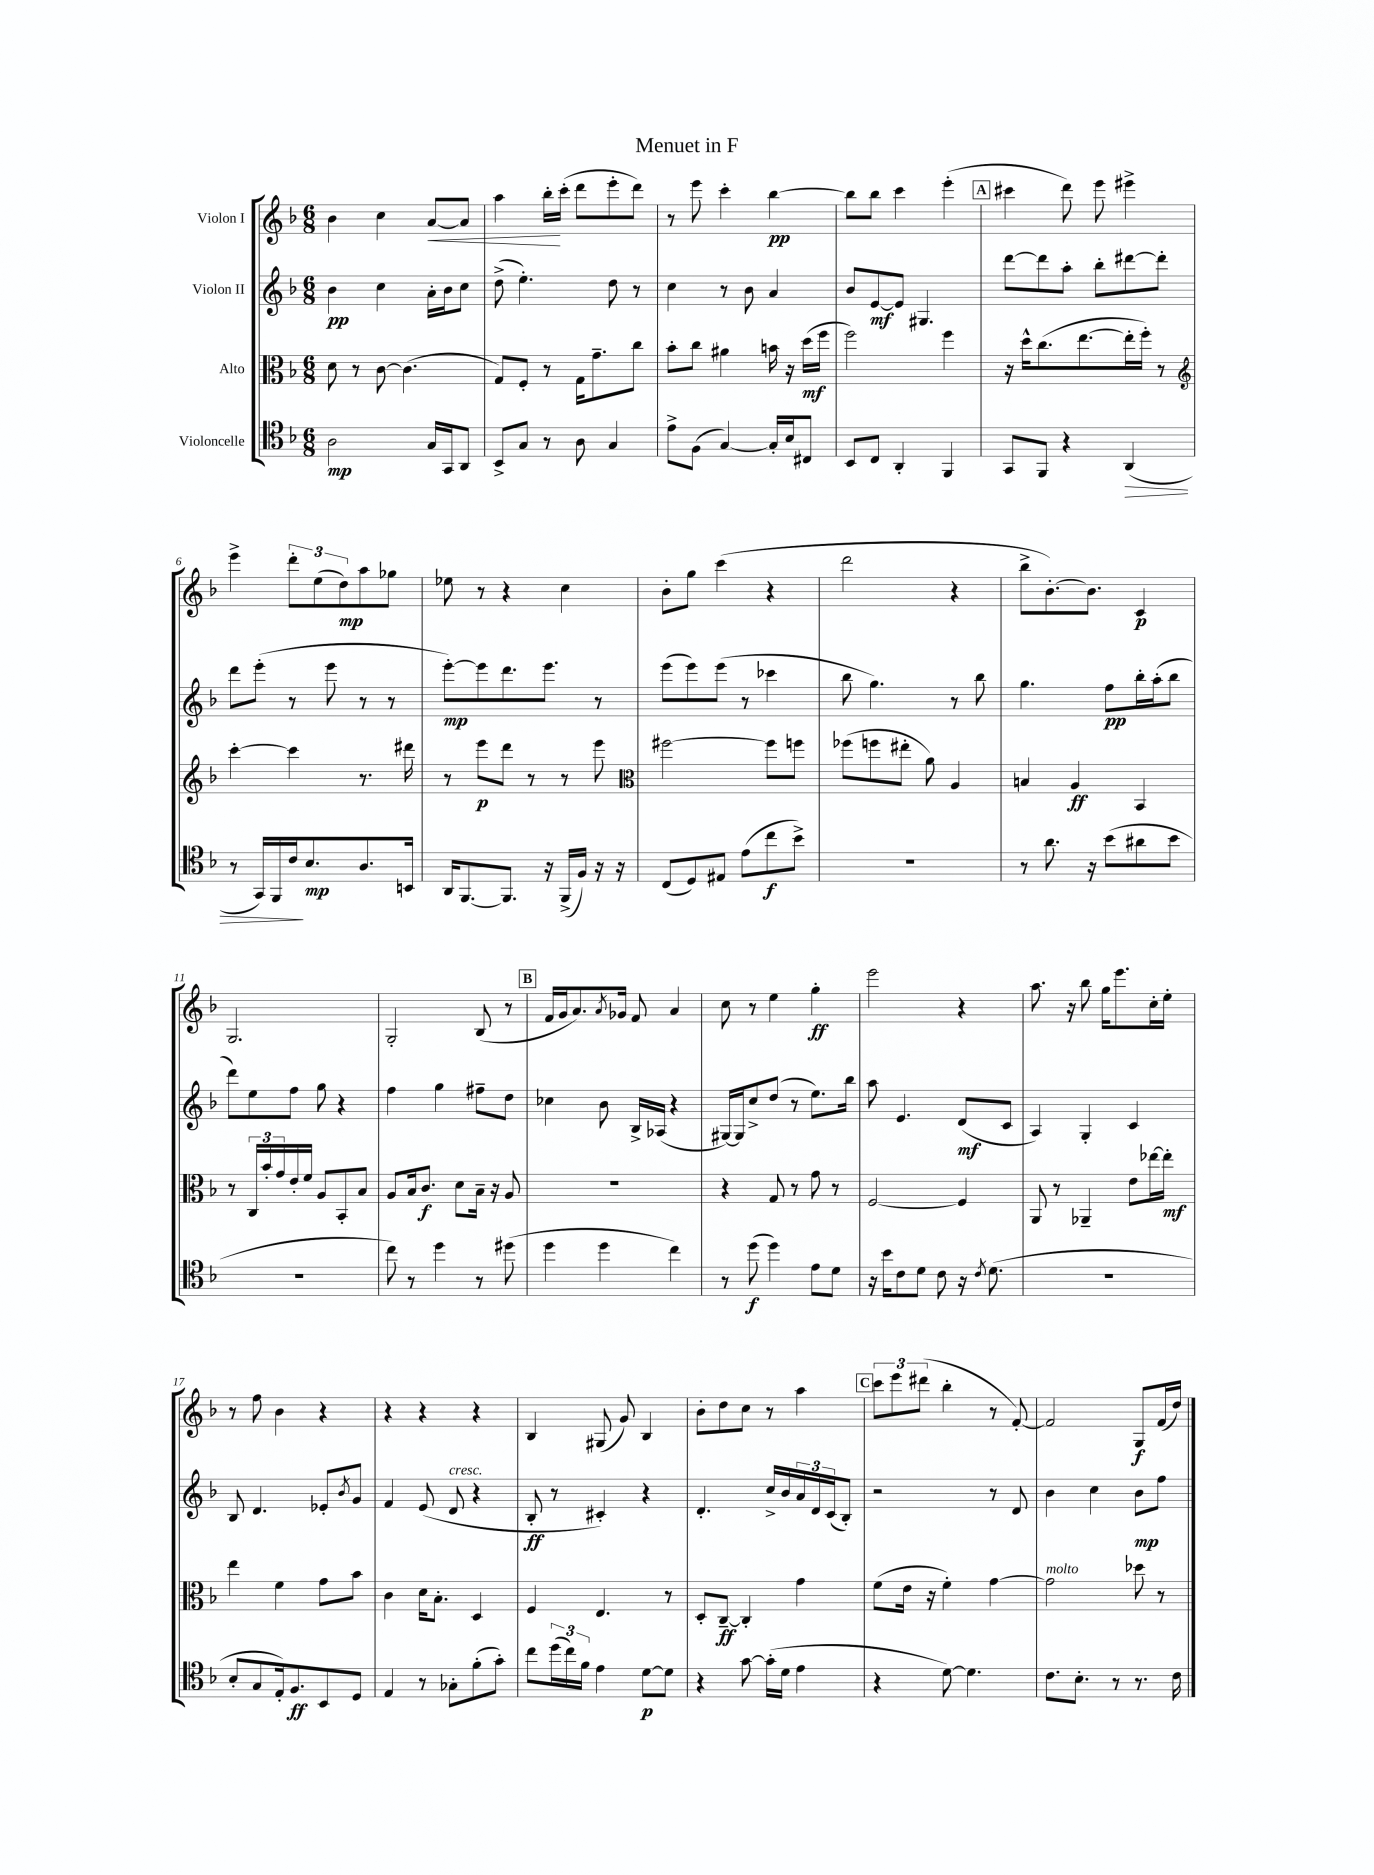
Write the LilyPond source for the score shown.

\header { title = "Menuet in F" }
<<
\new StaffGroup <<
\new Staff = "s0" \with { instrumentName = "Violon I" } {
    \clef treble \key f \major \numericTimeSignature \time 6/8
    bes'4 c''4 a'8~\< a'8 |
    a''4 bes''16-.\! c'''16-.( d'''8 e'''8-. d'''8) |
    r8 e'''8 c'''4-. bes''4~\pp |
    bes''8 bes''8 c'''4 e'''4-.( |
    \mark \markup { \box "A" } cis'''4 d'''8) e'''8 eis'''4-> |
    e'''4-> \tuplet 3/2 { d'''8-. e''8( d''8\mp) } a''8 ges''8 |
    ees''8 r8 r4 c''4 |
    bes'8-. g''8 c'''4( r4 |
    d'''2 r4 |
    bes''8-> bes'8.~-.) bes'8. c'4\p |
    g2. |
    g2-. bes8( r8 |
    \mark \markup { \box "B" } f'16 g'16 a'8.) \acciaccatura { a'8 } ges'16 f'8 a'4 |
    c''8 r8 e''4 g''4-.\ff |
    e'''2 r4 |
    a''8. r16 bes''8 g''16 e'''8. c''16-. e''16-. |
    r8 f''8 bes'4 r4 |
    r4 r4 r4 |
    bes4 gis8( g'8) bes4 |
    bes'8-. d''8 c''8 r8 a''4 |
    \mark \markup { \box "C" } \tuplet 3/2 { c'''8 e'''8 dis'''8( } bes''4-. r8 f'8~-.) |
    f'2 g8\f f'16( d''16) \bar "|." |
}
\new Staff = "s1" \with { instrumentName = "Violon II" } {
    \clef treble \key f \major \numericTimeSignature \time 6/8
    bes'4\pp c''4 a'16-. bes'16 c''8 |
    d''8->( e''4.-.) d''8 r8 |
    c''4 r8 bes'8 a'4 |
    bes'8 e'8~\mf e'8 gis4. |
    \mark \markup { \box "A" } d'''8~ d'''8 a''8-. bes''8-. dis'''8~ dis'''8-. |
    d'''8 e'''8-.( r8 e'''8 r8 r8 |
    e'''8~-.\mp) e'''8 d'''8. e'''8. r8 |
    e'''8( e'''8) e'''8( r8 ces'''4 |
    bes''8 g''4.) r8 bes''8 |
    g''4. f''8\pp bes''16-. a''16-.( bes''8 |
    d'''8) e''8 f''8 g''8 r4 |
    f''4 g''4 fis''8-- d''8 |
    \mark \markup { \box "B" } ces''4 bes'8 bes16-> aes16( r4 |
    gis16~) gis16 c''8-> d''8( r8 e''8.) bes''16 |
    a''8 e'4. d'8\mf( c'8 |
    a4) g4-. c'4 |
    bes8 d'4. ees'8-. \acciaccatura { bes'8 } g'8 |
    f'4 e'8( d'8^\markup { \italic "cresc." } r4 |
    bes8-.\ff r8 cis'4-.) r4 |
    d'4.-. c''16-> bes'16 \tuplet 3/2 { a'16 d'16 c'16( } bes8-.) |
    \mark \markup { \box "C" } r2 r8 d'8 |
    bes'4 c''4 bes'8\mp f''8 \bar "|." |
}
\new Staff = "s2" \with { instrumentName = "Alto" } {
    \clef alto \key f \major \numericTimeSignature \time 6/8
    d'8 r8 c'8~ c'4.( |
    g8) f8-. r8 g16 g'8.-- c''8 |
    bes'8-. c''8 ais'4 b'16 r16 d''16\mf( f''16 |
    f''2) f''4 |
    \mark \markup { \box "A" } r16 d''16-^ c''8.( e''8.~ e''16-. f''16-.) r8 |
    \clef treble c'''4~-. c'''4 r8. dis'''16 |
    r8 e'''8\p d'''8 r8 r8 e'''8 |
    \clef alto fis''2~ fis''8 f''8 |
    fes''8( f''8 eis''8-. a'8) a4 |
    b4 a4\ff bes,4 |
    r8 \tuplet 3/2 { c16 bes'16-. g'16 } e'16-. f'16 a8 bes,8-. bes8 |
    a8 bes16 c'8.\f d'8 bes16-- r16 a8 |
    \mark \markup { \box "B" } R2. |
    r4 g8 r8 g'8 r8 |
    f2~ f4 |
    a,8 r8 aes,4-- e'8 ees''16~ ees''16-.\mf |
    e''4 f'4 g'8 bes'8 |
    c'4 d'16 bes8.-. d4 |
    f4 e4. r8 |
    d8-. c8~--\ff c4-. g'4 |
    \mark \markup { \box "C" } f'8( e'16 r16 f'4-.) g'4~ |
    g'2^\markup { \italic "molto" } des''8 r8 \bar "|." |
}
\new Staff = "s3" \with { instrumentName = "Violoncelle" } {
    \clef tenor \key f \major \numericTimeSignature \time 6/8
    a2\mp g16 g,16 a,8 |
    bes,8-> g8 r8 a8 g4 |
    e'8-> f8( g4~) g16-. bes16 cis8 |
    bes,8 c8 a,4-. f,4 |
    \mark \markup { \box "A" } g,8 f,8 r4 a,4\>( |
    r8 g,16) f,16 c'16\! bes8.\mp a8. b,16 |
    a,16 f,8.~ f,8. r16 f,16->( f16) r16 r16 |
    c8( d8) eis8 e'8( c''8\f bes'8->) |
    R2. |
    r8 a'8. r16 bes'8( ais'8 bes'8 |
    R2. |
    c''8) r8 d''4 r8 dis''8( |
    \mark \markup { \box "B" } d''4 d''4 c''4) |
    r8 d''8\f( d''4) e'8 d'8 |
    r16 bes'16 c'8 d'8 c'8 r16 \acciaccatura { c'8 } d'8.( |
    R2. |
    bes8-. g8 e16-.) f8.\ff bes,8 d8 |
    e4 r8 ges8-. f'8-.( g'8-.) |
    c''8 \tuplet 3/2 { d''16( c''16) f'16 } e'4 d'8~\p d'8 |
    r4 g'8~ g'16-.( d'16 e'4 |
    \mark \markup { \box "C" } r4 d'8~) d'4. |
    c'8. bes8.-. r8 r8. c'16 \bar "|." |
}
>>
>>
